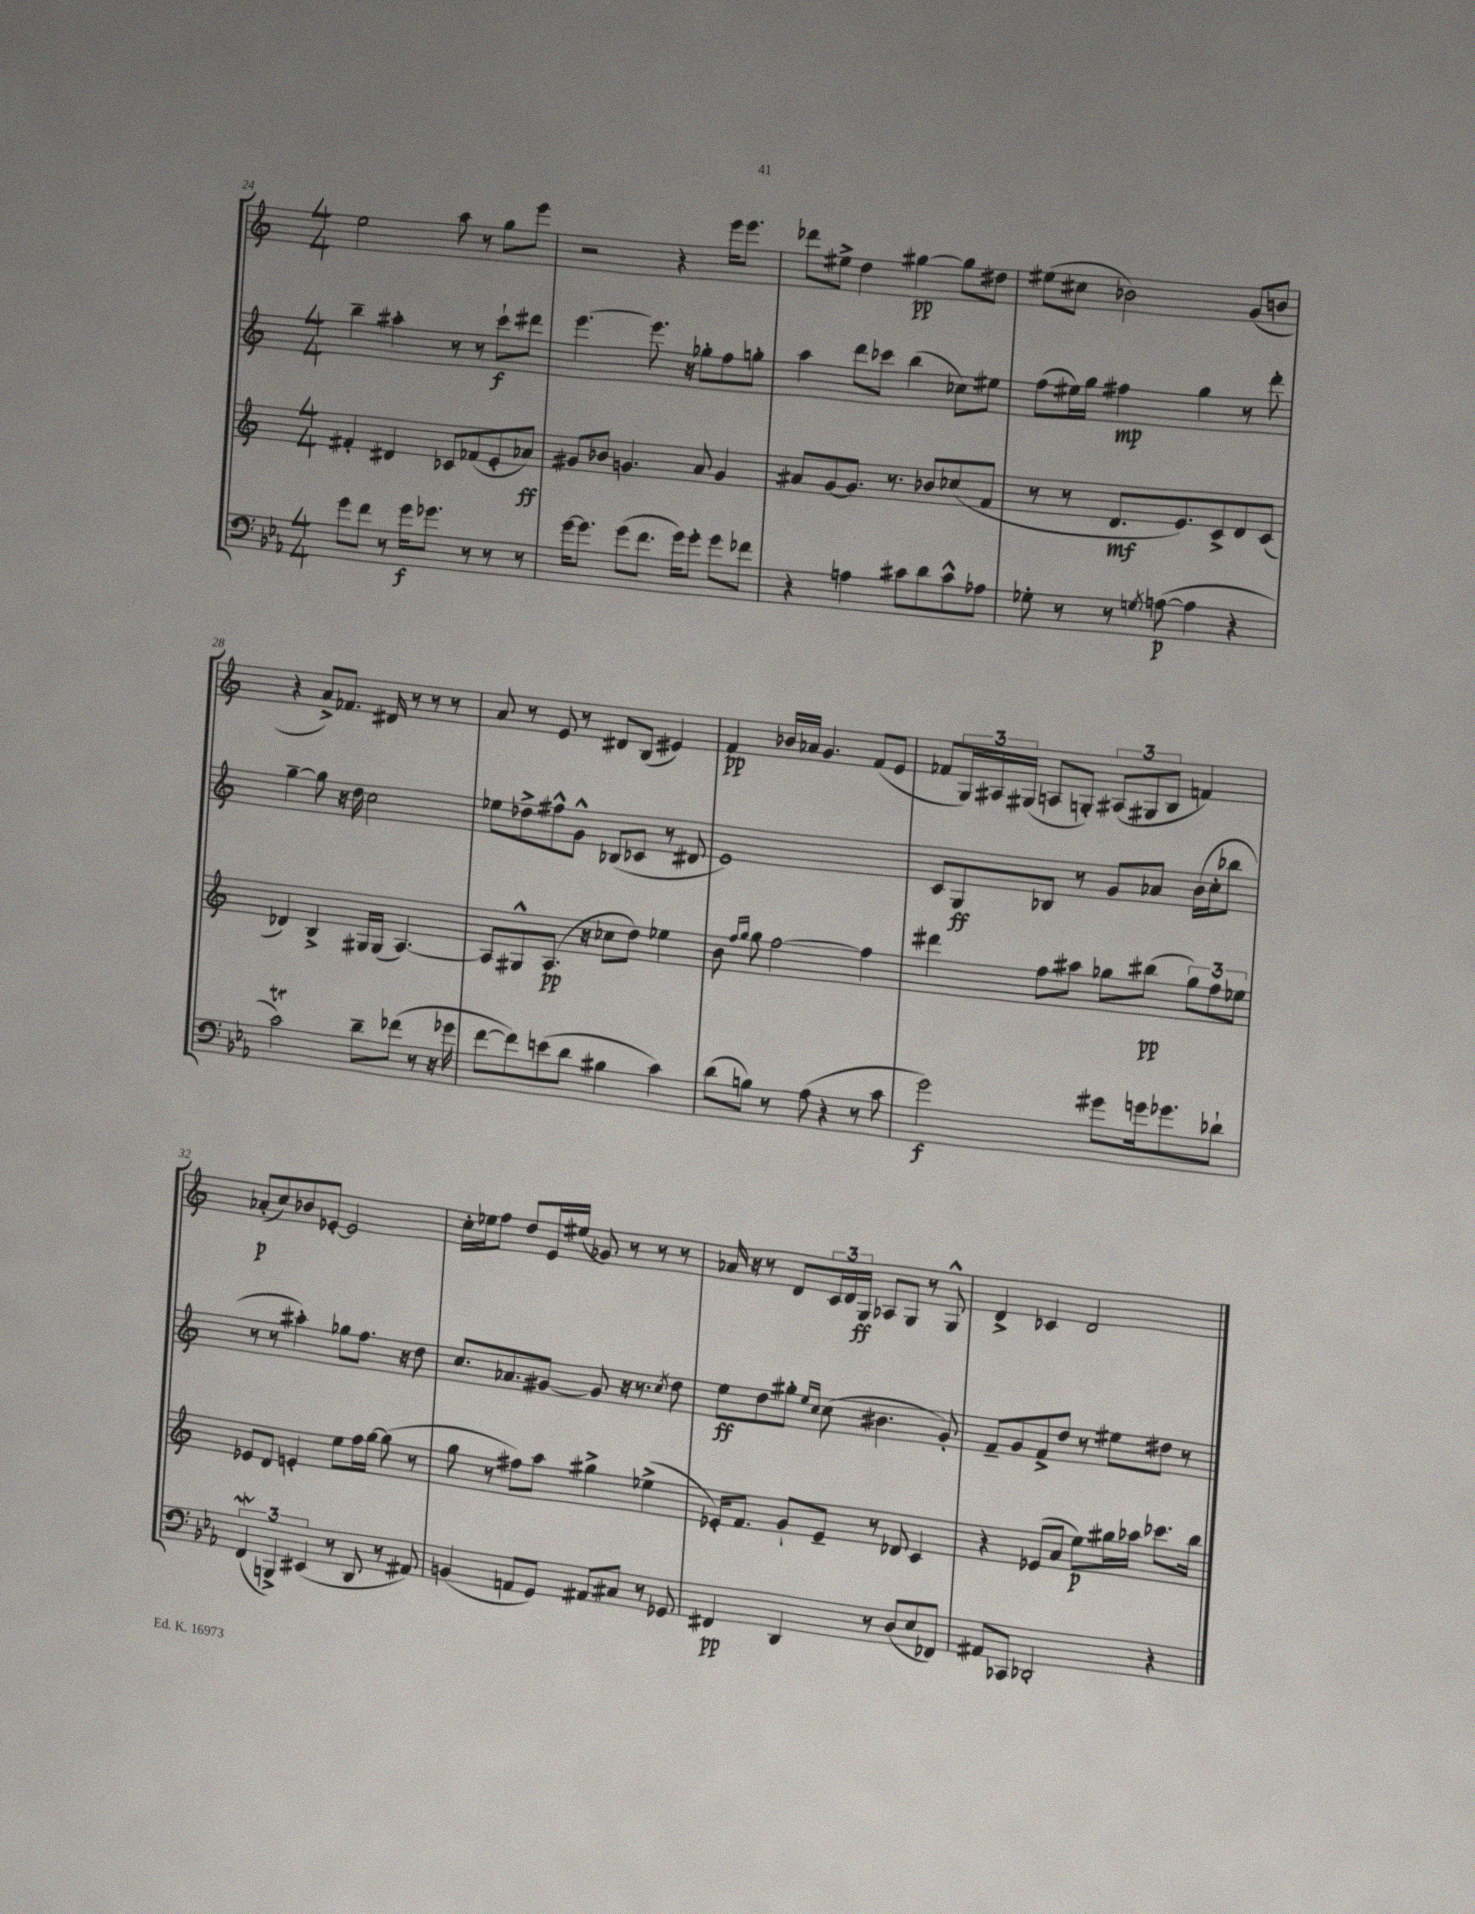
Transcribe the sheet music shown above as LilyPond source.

<<
\new StaffGroup <<
\new Staff = "s0" {
    \clef treble \key c \major \numericTimeSignature \time 4/4
    e''2 a''8 r8 g''8 e'''8 |
    r2 r4 e'''16 e'''8. |
    des'''8 eis''8-> d''4 gis''4~\pp gis''8 dis''8 |
    eis''8( cis''8 bes'2) g'8( b'8 |
    r4 a'8->) fes'8. dis'16 r8 r8 r8 |
    a'8 r8 e'8 r8 dis'8 b8( eis'4) |
    f'4\pp bes'16 aes'16 g'4. f'8( e'8 |
    fes'8 \tuplet 3/2 { g16) ais16 gis16( } a8 g8-.) \tuplet 3/2 { ais8( gis8 b8 } f'4) |
    aes'8-.\p( c''8) bes'8 ees'8~-. ees'2 |
    c''16-. ees''16 f''8 d''8 e'16 eis''16( ges'8) r8 r8 r8 |
    aes'16 r16 r8 d'8 \tuplet 3/2 { c'16 d'16 g16\ff } aes8 g8 r8 g8-^ |
    d'4-> ces'4 d'2 \bar "|." |
}
\new Staff = "s1" {
    \clef treble \key c \major \numericTimeSignature \time 4/4
    b''4-- ais''4-. r8 r8 c'''8-!\f dis'''8 |
    e'''4.~ e'''8. r16 ges''8-. f''8 g''8-. |
    a''4 d'''8 ces'''8 b''4( ces''8) eis''8 |
    f''8( eis''16) g''16 fis''4\mp g''4 r8 d'''8-. |
    g''4~-- g''8 r16 d''16 c''2 |
    ees''8 des''8-> fis''8-^ g'8-^ bes8( ces'8 r8 dis'8 |
    e'1) |
    c'8 g8\ff bes8 r8 g'8 aes'8 b'16( c''16-. bes''8 |
    r8 r8 ais''4-.) ges''8 f''8. r16 d''8 |
    c''8. aes'8. gis'8~ gis'8 r16 r8. \acciaccatura { c''8 } d''8 |
    e''8\ff d''8 gis''8-. \grace { e''16 c''16 } c''8( bis'4. g'8-.) |
    f'8-- g'8 f'8-> d''8 r8 eis''8 dis''8 r8 \bar "|." |
}
\new Staff = "s2" {
    \clef treble \key c \major \numericTimeSignature \time 4/4
    fis'4-. dis'4 ces'8 fes'8( e'8-. aes'8\ff) |
    gis'8 bes'8 g'4. a'8 g'4 |
    ais'8 g'8~ g'8. r8. bes'8 ces''8( f'8 |
    r8 r8 d'8.\mf e'8.) c'8-> d'8 c'8( |
    des'4) b4-> gis16 gis16( a4.~) |
    a8 gis8-^ a8.\pp( r16 ces''8 d''8) ees''4 |
    b'8 \grace { f''16 g''16 } g''8 f''2~ f''4 |
    dis'''4 f''8 ais''8 ges''8 bis''8\pp( \tuplet 3/2 { ges''8) f''8 ees''8 } |
    ees'8 d'8 e'4-. e''8 f''16 g''16~ g''8( r8 |
    g''8 r8 fis''8) a''8 gis''4-> ees''4->( |
    ees'16-.) f'8. g'8-! ees'8-- r8 des'8 c'4 |
    r4 ees'8( a'8 e''8\p) gis''16 aes''16 ces'''8. b''16 \bar "|." |
}
\new Staff = "s3" {
    \clef bass \key ees \major \numericTimeSignature \time 4/4
    g'8 f'8 r8 g'16\f ges'8. r8 r8 r8 |
    g'16~ g'8. g'8( f'8. g'16) g'8-. g'8 fes'8 |
    r4 a4 cis'8 d'8 cis'8-^ aes8 |
    ges8-. r8 r8 \acciaccatura { g8 } a8~\p( a4 r4 |
    c'2\trill) d'8-- fes'8( r8 r16 ges'16 |
    f'8~ f'8) e'8( d'8 bis4 c'4) |
    d'8( b8) r8 aes8( r4 r8 c'8 |
    g'2\f) gis'8 g'16 ges'8. des'8-! |
    \tuplet 3/2 { f,4\mordent( b,,4->) eis,4( } r8 d,8 r8 ais,8) |
    b,4( a,8 g,8) ais,8 cis8 r8 ges,8 |
    fis,4\pp d,4 r8 d8( ees8 fes,8) |
    ais,8 ces,8 des,2-. r4 \bar "|." |
}
>>
>>
\layout { \context { \Score currentBarNumber = #24 } }
